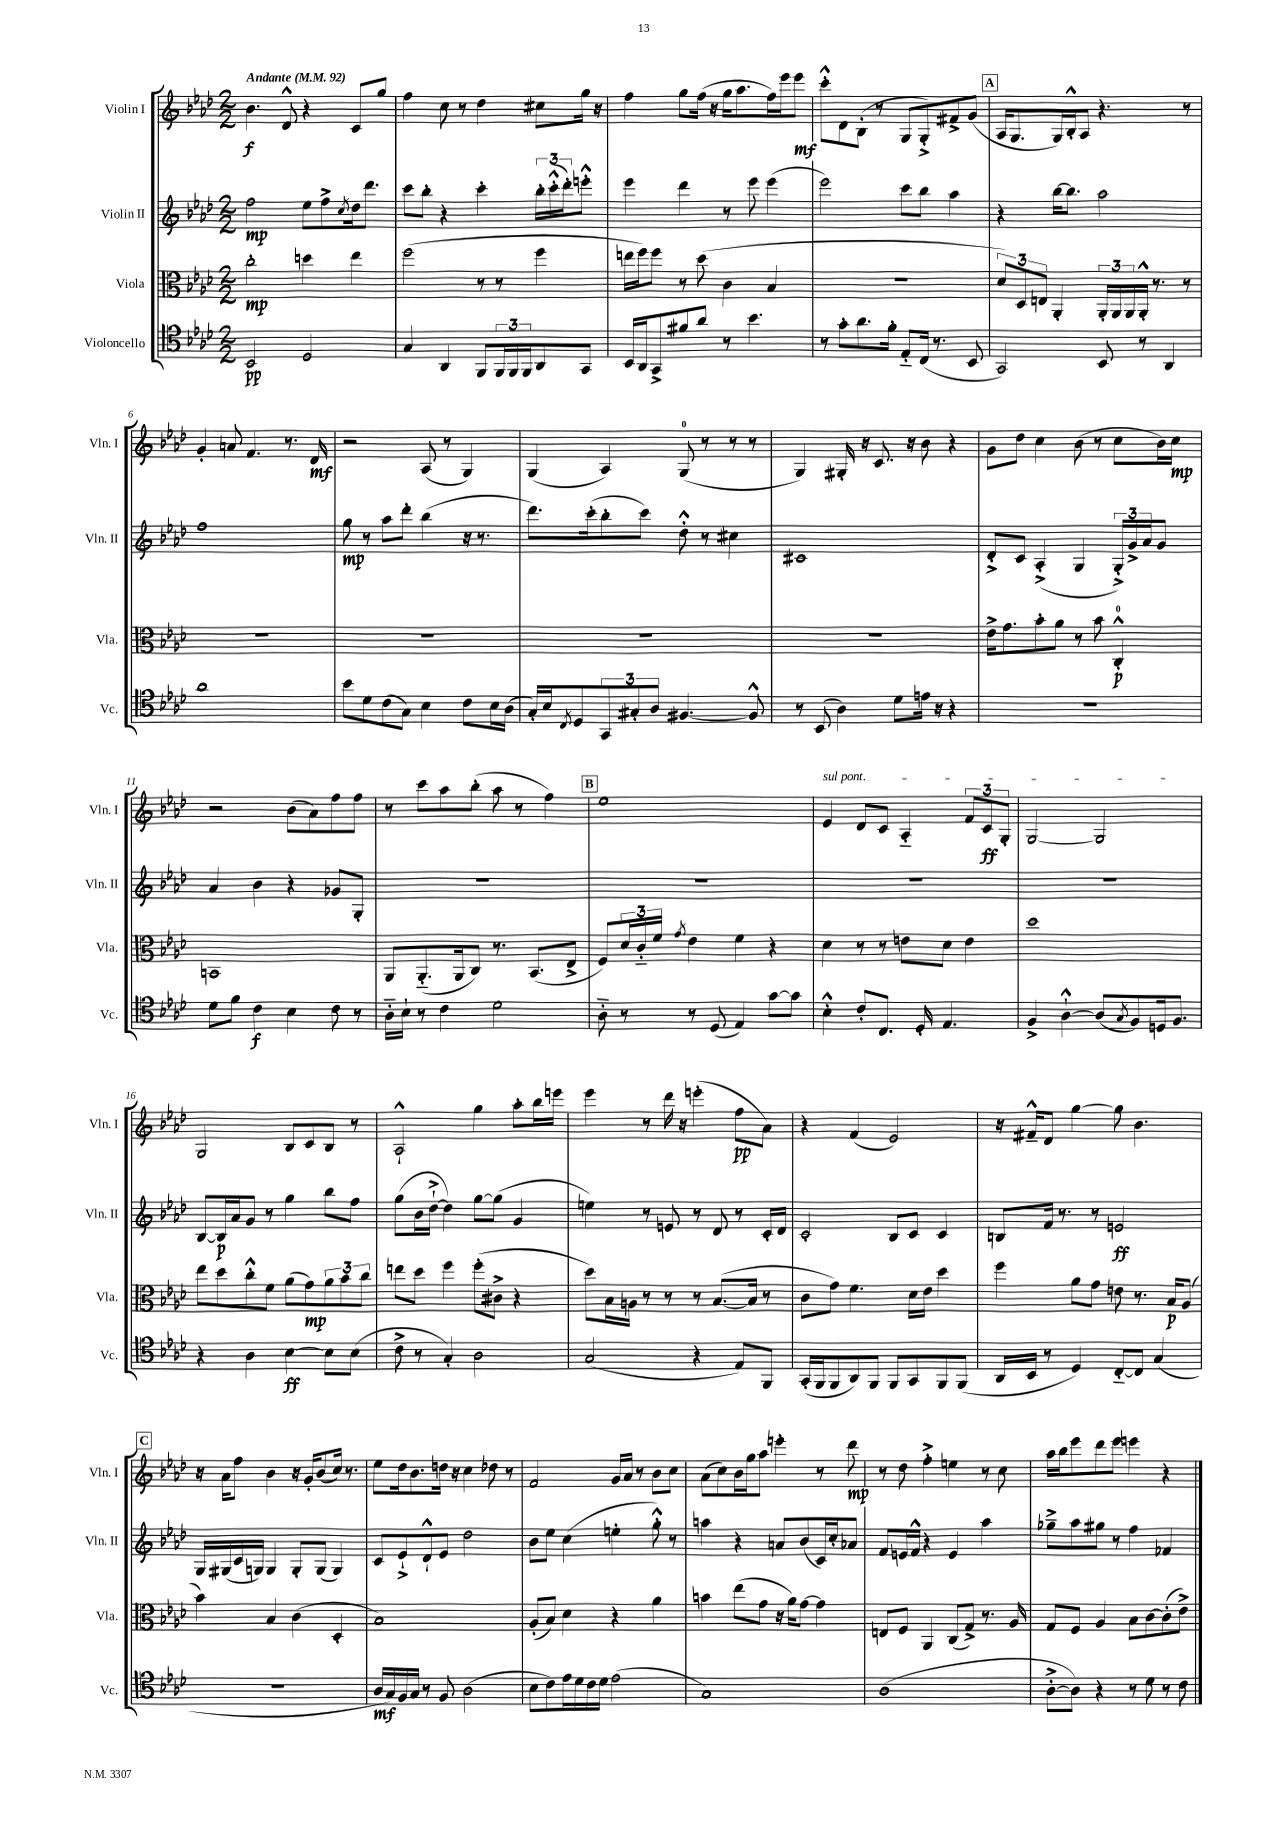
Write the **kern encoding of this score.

**kern	**dynam	**kern	**dynam	**kern	**dynam	**kern	**dynam
*part4	*part4	*part3	*part3	*part2	*part2	*part1	*part1
*staff4	*staff4	*staff3	*staff3	*staff2	*staff2	*staff1	*staff1
*I"Violoncello	*	*I"Viola	*	*I"Violin II	*	*I"Violin I	*
*I'Vc.	*	*I'Vla.	*	*I'Vln. II	*	*I'Vln. I	*
*clefC4	*	*clefC3	*	*clefG2	*	*clefG2	*
*k[b-e-a-d-]	*	*k[b-e-a-d-]	*	*k[b-e-a-d-]	*	*k[b-e-a-d-]	*
*M2/2	*	*M2/2	*	*M2/2	*	*M2/2	*
*MM92	*	*MM92	*	*MM92	*	*MM92	*
=1	=1	=1	=1	=1	=1	=1	=1
!	!	!	!	!	!	!LO:TX:a:B:t=Andante	!
2BB-/	pp	2cc'\	mp	2ff\	mp	4.b-\	f
.	.	.	.	.	.	8d-^^/	.
2D-/	.	4ddn\	.	8ee-\L	.	4r	.
.	.	.	.	8ff^\	.	.	.
.	.	.	.	8qcc/	.	.	.
.	.	4ee-\	.	16dd-\k	.	8c/L	.
.	.	.	.	8.ddd-\J	.	.	.
.	.	.	.	.	.	8gg/J	.
=2	=2	=2	=2	=2	=2	=2	=2
4G/	.	(2ff\	.	8ccc\L	.	4ff\	.
.	.	.	.	8bb-'\J	.	.	.
4AA-/	.	.	.	4r	.	8cc\	.
.	.	.	.	.	.	8r	.
8FF/L	.	8r	.	4ccc'\	.	4dd-\	.
24FF/L	.	8r	.	.	.	.	.
24FF/	.	.	.	.	.	.	.
24FF/J	.	.	.	.	.	.	.
8AA-/	.	4ff\	.	24bb-'\LL	.	8cc#X\L	.
.	.	.	.	(24ccc'^^\	.	.	.
.	.	.	.	24ddd-'\J)	.	.	.
8GG/J	.	.	.	8eeen'^^\J	.	16gg\Jk	.
.	.	.	.	.	.	16r	.
=3	=3	=3	=3	=3	=3	=3	=3
16BB-/LL	.	16een\LL	.	4eee-\	.	4ff\	.
16AA-/J	.	16ff\J)	.	.	.	.	.
8GG^/	.	8ff\J	.	.	.	.	.
8f#X/	.	8r	.	4ddd-\	.	8gg\L	.
8a-/J	.	(8dd-\	.	.	.	(16ff\Jk	.
.	.	.	.	.	.	16r	.
8r	.	4c\	.	8r	.	16gg\KL	.
.	.	.	.	.	.	8.aa-\	.
4.b-\	.	.	.	8eee-\	.	.	.
.	.	4B-/	.	(4eee-\	.	16ff\L)	.
.	.	.	.	.	.	16eee-\J	.
.	.	.	.	.	.	8eee-\J	mf
=4	=4	=4	=4	=4	=4	=4	=4
8r	.	1r	.	2eee-\)	.	8ccc'^^\L	.
8g'\L	.	.	.	.	.	8d-\	.
8.a-\	.	.	.	.	.	(8B-'\J	.
.	.	.	.	.	.	8r	.
16f'\Jk	.	.	.	.	.	.	.
8E-/L	.	.	.	8ccc\L	.	8G/L	.
(16C/Jk	.	.	.	8bb-\J	.	8G'^/)	.
8.r	.	.	.	.	.	.	.
.	.	.	.	4aa-\	.	8f#X^/	.
8BB-/	.	.	.	.	.	(8g/J	.
!!LO:REH:place=s1:t=A
=5	=5	=5	=5	=5	=5	=5	=5
2GG/)	.	12d-/L)	.	4r	.	16A-/KL	.
.	.	.	.	.	.	8.G/	.
.	.	12D-/	.	.	.	.	.
.	.	12En/J	.	.	.	.	.
.	.	4AA-'/	.	[16bb-\KL	.	16G/L)	.
.	.	.	.	8.bb-\J]	.	16B-'^^/J	.
.	.	.	.	.	.	8A-/J	.
8BB-/	.	24AA-'/LL	.	2aa-\	.	4.r	.
.	.	24AA-/	.	.	.	.	.
.	.	24AA-/	.	.	.	.	.
8r	.	16AA-'^^/JJ	.	.	.	.	.
.	.	8.r	.	.	.	.	.
4AA-/	.	.	.	.	.	.	.
.	.	8r	.	.	.	8r	.
!!LO:LB:g=z
=6	=6	=6	=6	=6	=6	=6	=6
1a-	.	1r	.	1ff	.	4g'/	.
.	.	.	.	.	.	8an/	.
.	.	.	.	.	.	4.f/	.
.	.	.	.	.	.	8.r	.
.	.	.	.	.	.	16d-/	mf
=7	=7	=7	=7	=7	=7	=7	=7
8b-\L	.	1r	.	8gg\	mp	2r	.
8d-\	.	.	.	8r	.	.	.
(8c\	.	.	.	8aa-\L	.	.	.
8G\J)	.	.	.	8ddd-'\J	.	.	.
4B-\	.	.	.	(4bb-\	.	(8A-/	.
.	.	.	.	.	.	8r	.
8c\L	.	.	.	16r	.	4G/)	.
.	.	.	.	8.r	.	.	.
16B-\L	.	.	.	.	.	.	.
(16A-\JJ	.	.	.	.	.	.	.
=8	=8	=8	=8	=8	=8	=8	=8
16G'/LL)	.	1r	.	8.ddd-\L)	.	(4G/	.
16B-/J	.	.	.	.	.	.	.
8qC/	.	.	.	.	.	.	.
8D-/	.	.	.	.	.	.	.
.	.	.	.	(16ccc'\k	.	.	.
12GG/	.	.	.	8bb-'\	.	4A-/)	.
12G#X'/	.	.	.	.	.	.	.
.	.	.	.	8ccc\J)	.	.	.
12A-/J	.	.	.	.	.	.	.
[4.F#X/	.	.	.	8dd-'^^\	.	(8G/	.
.	.	.	.	8r	.	8r	.
.	.	.	.	4cc#X\	.	8r	.
8F#^^/]	.	.	.	.	.	8r	.
=9	=9	=9	=9	=9	=9	=9	=9
8r	.	1r	.	1c#X	.	4G/)	.
(8BB-/	.	.	.	.	.	.	.
4A-\)	.	.	.	.	.	16G#X'/	.
.	.	.	.	.	.	16r	.
.	.	.	.	.	.	8.c/	.
8d-\L	.	.	.	.	.	.	.
.	.	.	.	.	.	16r	.
16en\Jk	.	.	.	.	.	8b-\	.
16r	.	.	.	.	.	.	.
4r	.	.	.	.	.	4r	.
=10	=10	=10	=10	=10	=10	=10	=10
1r	.	16e-^\KL	.	8d-'^/L	.	8g\L	.
.	.	8.g\	.	.	.	.	.
.	.	.	.	8c/J	.	8dd-\J	.
.	.	8b-'\	.	(4A-'^/	.	4cc\	.
.	.	8a-\J	.	.	.	.	.
.	.	8r	.	4G/	.	(8b-\	.
.	.	8b-\	.	.	.	8r	.
.	.	4C'^^/	p	24G'^/LL)	.	8cc\L	.
.	.	.	.	24g^/	.	.	.
.	.	.	.	24a-/J	.	.	.
.	.	.	.	8g/J	.	16b-\L)	.
.	.	.	.	.	.	16cc\JJ	mp
!!LO:LB:g=z
=11	=11	=11	=11	=11	=11	=11	=11
8d-\L	.	1BBn	.	4a-/	.	2r	.
8f\J	.	.	.	.	.	.	.
4c\	f	.	.	4b-\	.	.	.
4B-\	.	.	.	4r	.	(8b-\L	.
.	.	.	.	.	.	8a-\)	.
8c\	.	.	.	8g-X/L	.	8ff\	.
8r	.	.	.	8G'/J	.	8ff\J	.
=12	=12	=12	=12	=12	=12	=12	=12
16A-\LL	.	8AA-/L	.	1r	.	8r	.
16B-`\JJ	.	.	.	.	.	.	.
8r	.	(8.AA-/	.	.	.	8ccc\L	.
4c\	.	.	.	.	.	8aa-\	.
.	.	16AA-/k	.	.	.	.	.
.	.	8C/J)	.	.	.	(8bb-'\J	.
2d-\	.	8.r	.	.	.	8aa-\	.
.	.	.	.	.	.	8r	.
.	.	(8.BB-/L	.	.	.	.	.
.	.	.	.	.	.	4ff\)	.
.	.	8E-^/J	.	.	.	.	.
!!LO:REH:place=s1:t=B
=13	=13	=13	=13	=13	=13	=13	=13
8A-\	.	8F/L)	.	1r	.	1ee-	.
8r	.	24d-/L	.	.	.	.	.
.	.	24c/	.	.	.	.	.
.	.	24f/JJ	.	.	.	.	.
.	.	8qg/	.	.	.	.	.
8r	.	4e-\	.	.	.	.	.
(8D-/	.	.	.	.	.	.	.
4E-/)	.	4f\	.	.	.	.	.
[8g\L	.	4r	.	.	.	.	.
8g\J]	.	.	.	.	.	.	.
=14	=14	=14	=14	=14	=14	=14	=14
!	!	!	!	!	!	!LO:TX:a:i:t=sul pont.	!
4B-'^^\	.	4d-\	.	1r	.	4e-/	.
8c'/L	.	8r	.	.	.	8d-/L	.
8.C/J	.	8r	.	.	.	8c/J	.
.	.	8en\L	.	.	.	4A-/	.
16D-'/	.	.	.	.	.	.	.
4.E-/	.	8d-\J	.	.	.	.	.
.	.	4e\	.	.	.	12f/L	.
.	.	.	.	.	.	12c/	ff
.	.	.	.	.	.	12G'/J	.
=15	=15	=15	=15	=15	=15	=15	=15
4F^/	.	1dd-	.	1r	.	[2G/	.
[4A-`^^\	.	.	.	.	.	.	.
(8A-/L]	.	.	.	.	.	2G/]	.
8qG/	.	.	.	.	.	.	.
8F/)	.	.	.	.	.	.	.
16Dn/k	.	.	.	.	.	.	.
8.F/J	.	.	.	.	.	.	.
!!LO:LB:g=z
=16	=16	=16	=16	=16	=16	=16	=16
4r	.	8ee-\L	.	[8B-/L	.	2G/	.
.	.	8dd-\	.	16B-/L]	p	.	.
.	.	.	.	16a-/J	.	.	.
4A-\	.	8cc'^^\	.	8g/J	.	.	.
.	.	8f\J	.	8r	.	.	.
[4B-\	ff	(8a-\L	.	4gg\	.	8B-/L	.
.	.	8g\)	mp	.	.	8c/	.
8B-\L]	.	12a-\	.	8bb-\L	.	8B-/J	.
.	.	12b-\	.	.	.	.	.
(8B-\J	.	.	.	8ff\J	.	8r	.
.	.	12cc\J	.	.	.	.	.
=17	=17	=17	=17	=17	=17	=17	=17
8c^\	.	8een\L	.	(8gg\L	.	2A-`^^/	.
8r	.	8dd-\J	.	16b-\L	.	.	.
.	.	.	.	[16dd-`^\JJ	.	.	.
4G'/)	.	4ff\	.	4dd-\])	.	.	.
2A-\	.	(8ff'\L	.	[8gg\L	.	4gg\	.
.	.	8c#X^\J	.	(8gg\J]	.	.	.
.	.	4r	.	4g/	.	8aa-'\L	.
.	.	.	.	.	.	16bb-\L	.
.	.	.	.	.	.	16eeen\JJ	.
=18	=18	=18	=18	=18	=18	=18	=18
(2G/	.	8dd-\L)	.	4een\)	.	4eee-\	.
.	.	16B-\L	.	.	.	.	.
.	.	16An\JJ	.	.	.	.	.
.	.	8r	.	8r	.	8r	.
.	.	8r	.	8en/	.	16ddd-\	.
.	.	.	.	.	.	16r	.
4r	.	8r	.	8r	.	(4eeen'\	.
.	.	([8.B-/L	.	8d-/	.	.	.
8E-/L)	.	.	.	8r	.	8ff\L	pp
.	.	16B-/Jk]	.	.	.	.	.
8FF/J	.	8r	.	16c'/LL	.	8a-\J)	.
.	.	.	.	16d-/JJ	.	.	.
=19	=19	=19	=19	=19	=19	=19	=19
(16GG'/LL	.	8c\L	.	2c'/	.	4r	.
16FF/J	.	.	.	.	.	.	.
8FF/	.	8g\J)	.	.	.	.	.
8AA-/)	.	4.f\	.	.	.	(4f/	.
8FF/J	.	.	.	.	.	.	.
8FF/L	.	.	.	8B-/L	.	2e-/)	.
8GG/	.	16d-\LL	.	8c/J	.	.	.
.	.	16e-\JJ	.	.	.	.	.
8FF/	.	4dd-\	.	4c/	.	.	.
(8FF/J	.	.	.	.	.	.	.
=20	=20	=20	=20	=20	=20	=20	=20
16AA-/LL	.	4ff\	.	8Bn/L	.	16r	.
16BB-/JJ	.	.	.	.	.	16f#X~^^/KL	.
8r	.	.	.	16f/Jk	.	8d-/J	.
.	.	.	.	8.r	.	.	.
4D-/)	.	8a-\L	.	.	.	[4gg\	.
.	.	8g\J	.	8r	.	.	.
[8C/L	.	8en\	.	2en/	ff	8gg\]	.
8C/J]	.	8.r	.	.	.	4.b-\	.
(4G/	.	.	.	.	.	.	.
.	.	16B-/KL	p	.	.	.	.
.	.	(8A-/J	.	.	.	.	.
!!LO:LB:g=z
!!LO:REH:place=s1:t=C
=21	=21	=21	=21	=21	=21	=21	=21
1r	.	4b-\)	.	16G/LL	.	16r	.
.	.	.	.	(16G#X/	.	16a-\KL	.
.	.	.	.	16c/	.	8ff\J	.
.	.	.	.	16Gn/JJ)	.	.	.
.	.	4B-/	.	4G/	.	4b-\	.
.	.	(4c\	.	8G'/L	.	16r	.
.	.	.	.	.	.	16g'/KL	.
.	.	.	.	(8G/J	.	(8b-/	.
.	.	4D-'/	.	4G/)	.	16cc/Jk)	.
.	.	.	.	.	.	8.r	.
=22	=22	=22	=22	=22	=22	=22	=22
16A-/LL	mf	1B-)	.	8c/L	.	8ee-\L	.
16G/)	.	.	.	.	.	.	.
16F/	.	.	.	8e-`^/	.	16dd-\k	.
16G/JJ	.	.	.	.	.	8.b-\	.
8r	.	.	.	8d-`^^/	.	.	.
8F/	.	.	.	8e-/J	.	16ddn\Jk	.
.	.	.	.	.	.	16r	.
(2A-\	.	.	.	2dd-\	.	4cc\	.
.	.	.	.	.	.	8dd-X\	.
.	.	.	.	.	.	8r	.
=23	=23	=23	=23	=23	=23	=23	=23
8B-\L	.	(8A-'/L	.	8b-\L	.	2f/	.
8c\)	.	8B-/J)	.	8ee-\J	.	.	.
16e-\L	.	4d-\	.	(4cc\	.	.	.
16d-\	.	.	.	.	.	.	.
16c\	.	.	.	.	.	.	.
16d-\JJ	.	.	.	.	.	.	.
(2e-\	.	4r	.	4een'\	.	16g/LL	.
.	.	.	.	.	.	16a-/JJ	.
.	.	.	.	.	.	8r	.
.	.	4a-\	.	8gg'^^\)	.	8b-\L	.
.	.	.	.	8r	.	8cc\J	.
=24	=24	=24	=24	=24	=24	=24	=24
1G)	.	4bn\	.	4aan\	.	(8a-\L	.
.	.	.	.	.	.	8cc\)	.
.	.	(8ee-\L	.	4r	.	16b-\L	.
.	.	.	.	.	.	16gg\J	.
.	.	8g\J	.	.	.	8aa-\J	.
.	.	16r	.	8an/L	.	4eeen'\	.
.	.	16a-\KL)	.	.	.	.	.
.	.	[8g\J	.	(8b-/	.	.	.
.	.	4g\]	.	16c/L)	.	8r	.
.	.	.	.	16cc'/J	.	.	.
.	.	.	.	8a-X/J	.	8ddd-\	mp
=25	=25	=25	=25	=25	=25	=25	=25
(1A-	.	8En/L	.	8f/L	.	8r	.
.	.	8F/J	.	16en/L	.	8dd-\	.
.	.	.	.	16f^^/JJ	.	.	.
.	.	4AA-/	.	4r	.	4ff'^\	.
.	.	(8C/L	.	4e/	.	4een\	.
.	.	8G^/J)	.	.	.	.	.
.	.	8.r	.	4aa-\	.	8r	.
.	.	.	.	.	.	8cc\	.
.	.	16A-/	.	.	.	.	.
=26	=26	=26	=26	=26	=26	=26	=26
[8A-'^\L	.	8G/L	.	8gg-X~^\L	.	16aa-\LL	.
.	.	.	.	.	.	16bb-\J	.
8A-\J])	.	8F/J	.	8aa-\	.	8eee-\	.
4r	.	4A-/	.	8gg#X\J	.	8ddd-\	.
.	.	.	.	8r	.	8eee-\J	.
8r	.	8B-\L	.	4ff\	.	4eeen\	.
8d-\	.	[8c\	.	.	.	.	.
8r	.	(8c'\]	.	4f-X/	.	4r	.
8c\	.	8e-^\J)	.	.	.	.	.
==	==	==	==	==	==	==	==
*-	*-	*-	*-	*-	*-	*-	*-
